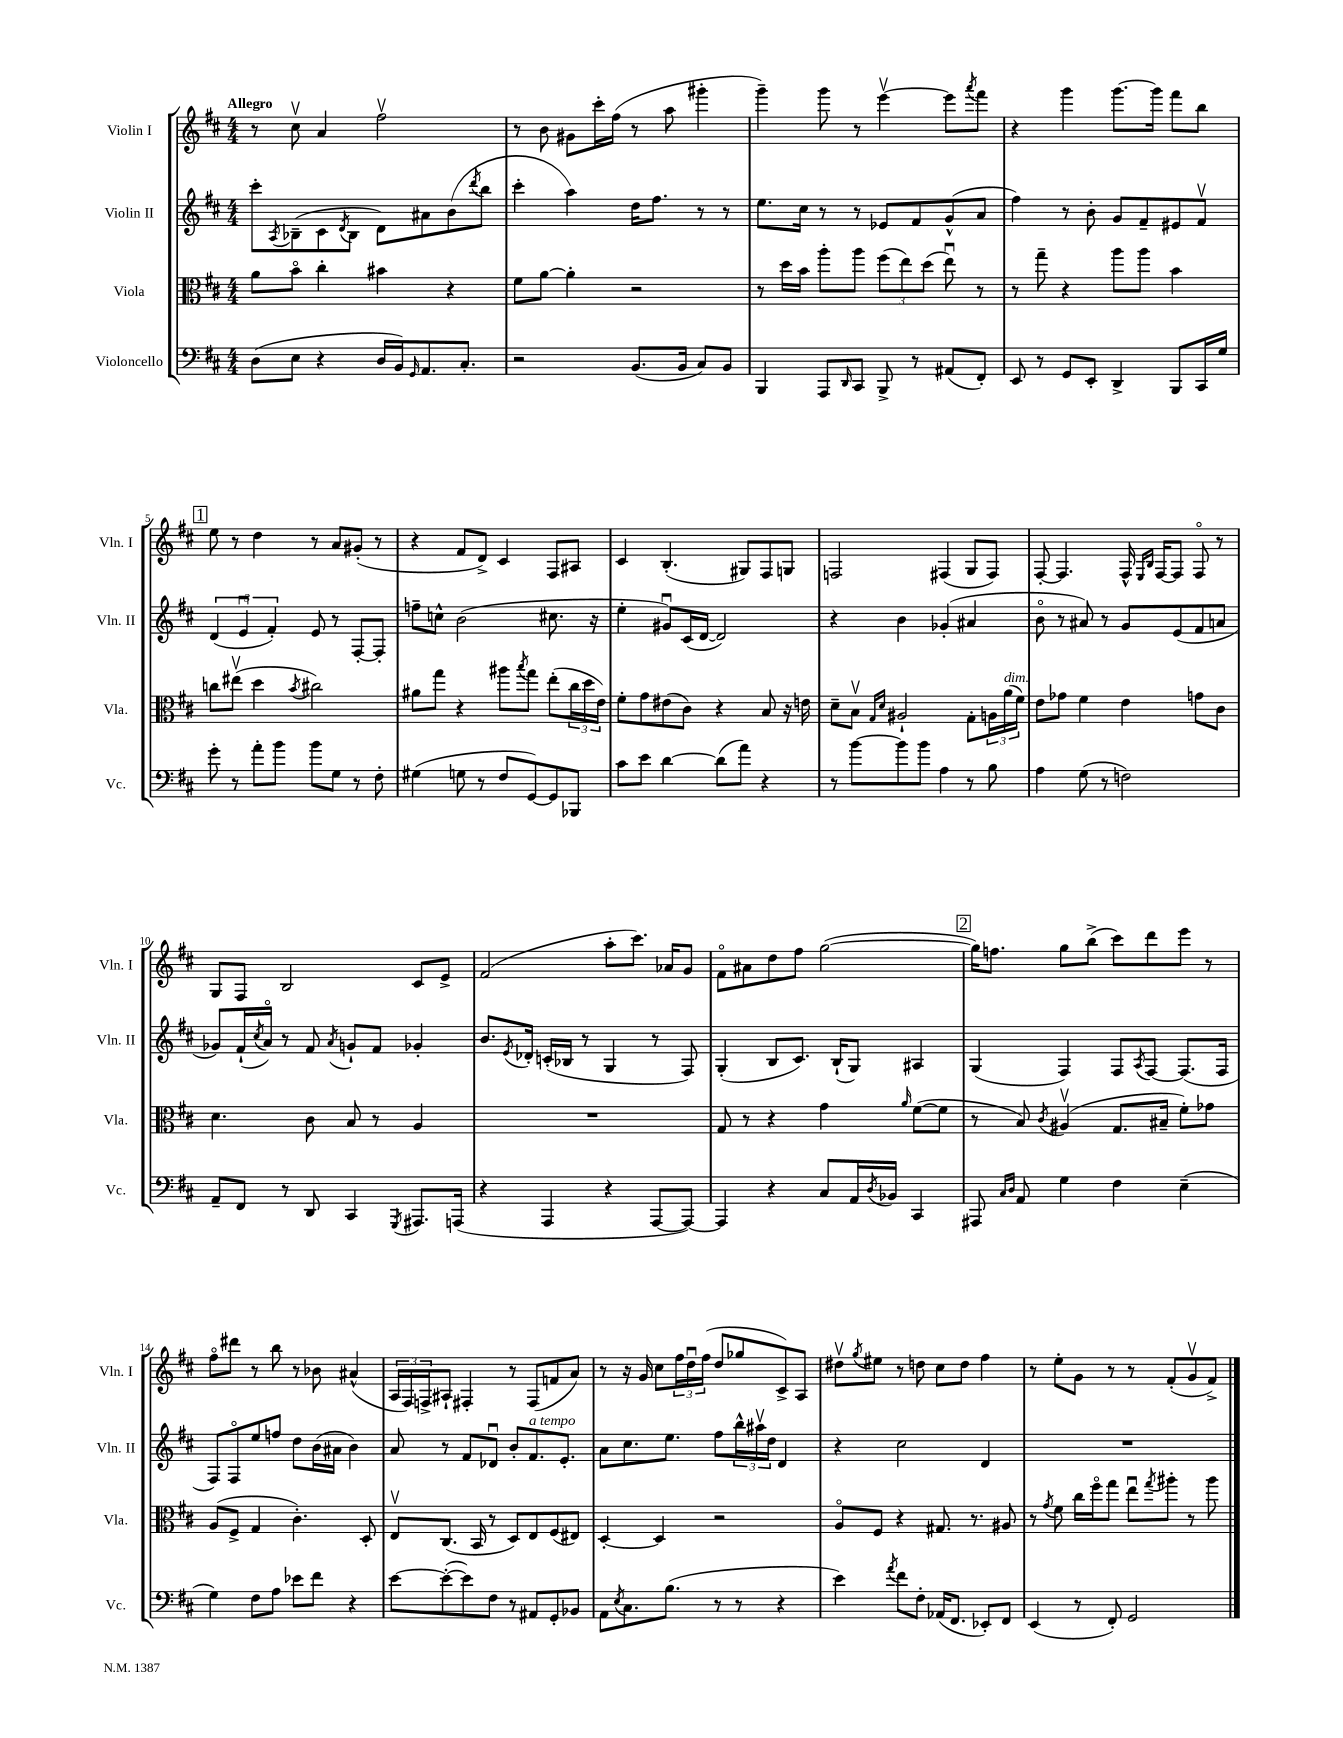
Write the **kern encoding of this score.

**kern	**kern	**kern	**kern
*part4	*part3	*part2	*part1
*staff4	*staff3	*staff2	*staff1
*I"Violoncello	*I"Viola	*I"Violin II	*I"Violin I
*I'Vc.	*I'Vla.	*I'Vln. II	*I'Vln. I
*clefF4	*clefC3	*clefG2	*clefG2
*k[f#c#]	*k[f#c#]	*k[f#c#]	*k[f#c#]
*M4/4	*M4/4	*M4/4	*M4/4
=1	=1	=1	=1
!	!	!	!LO:TX:a:B:t=Allegro
(8D\L	8a\L	8ccc#'\L	8r
.	.	8qA/	.
8E\J	8b\J	(8B-X~\	8cc#v\
4r	4cc#'\	8c#\	4a/
.	.	8qd/	.
.	.	8B-\J	.
16D/LL	4b#X\	8d\L)	2ff#v\
16BB/J)	.	.	.
16qqGG/	.	.	.
8.AA/	.	8a#X\	.
.	4r	(8b\	.
8.C#'/J	.	.	.
.	.	8qddd/	.
.	.	8bb\J	.
=2	=2	=2	=2
2r	8f#\L	4ccc#'\	8r
.	[8a\J	.	8b\
.	4a'\]	4aa\)	8g#X\L
.	.	.	16ccc#'\L
.	.	.	(16ff#\JJ
(8.BB/L	2r	16dd\KL	8r
.	.	8.ff#\J	.
.	.	.	8aa\
16BB/Jk	.	.	.
8C#/L)	.	8r	4ggg#X'\
8BB/J	.	8r	.
=3	=3	=3	=3
4BBB/	8r	8.ee\L	4ggg~\)
.	16dd\LL	.	.
.	16b\JJ	16cc#\Jk	.
8AAA/L	8aa'\L	8r	8ggg\
16qqDD/	.	.	.
8CC#/J	8aa\J	8r	8r
8BBB^/	(12ff#\L	8e-X/L	[4eeev\
.	12ee\)	.	.
8r	.	8f#/	.
.	(12dd\J	.	.
(8AA#X/L	8eeu\)	(8g^^/	8eee\L]
.	.	.	8qaaa/
8FF#'/J)	8r	8a/J	8fff#\J
=4	=4	=4	=4
8EE/	8r	4ff#\)	4r
8r	8gg~\	.	.
8GG/L	4r	8r	4ggg\
8EE'/J	.	8b'\	.
4DD^/	8aa\L	8g/L	[8.ggg\L
.	8aa\J	8f#~/	.
.	.	.	16ggg\Jk]
8BBB/L	4b\	8e#X/	8fff#\L
16CC#/L	.	8f#v/J	8bb\J
16G/JJ	.	.	.
!!LO:LB:g=z
!!LO:REH:place=s1:t=1
=5	=5	=5	=5
8g'\	8ccn\L	(6d/	8ee\
8r	(8ee#Xv\J	.	8r
.	.	6eu/	.
8a'\L	4dd\	.	4dd\
.	.	6f#'/)	.
8b\J	.	.	.
.	8qb/	.	.
8b\L	2cc#X\)	8e/	8r
8G\J	.	8r	8a/L
8r	.	[8F#'/L	(8g#X'/J
8F#'\	.	8F#'/J]	8r
=6	=6	=6	=6
(4G#X\	8a#X\L	8ffn~\L	4r
.	8gg\J	8ccn^^\J	.
8Gn\	4r	(2b\	8f#/L
8r	.	.	8d^/J)
8F#/L	8aa#X\L	.	4c#/
.	8qbb/	.	.
[8GG/)	8gg\J	.	.
8GG/]	(8ee'\L	8.cc#X\	8F#/L
8BBB-X/J	24cc#\L	.	8A#X/J
.	24dd\	.	.
.	.	16r	.
.	24e\JJ)	.	.
=7	=7	=7	=7
8c#\L	8f#'\L	4ee'\	4c#/
8e\J	8g\	.	.
[4d\	(8e#X\	8g#Xu/L)	(4.B'/
.	8c#\J)	(16c#/L	.
.	.	[16d/JJ	.
(8d\L]	4r	2d/])	.
8a\J)	.	.	8G#X/L)
4r	8B/	.	8F#/
.	16r	.	8Gn/J
.	16en\	.	.
=8	=8	=8	=8
8r	8d~\L	4r	2Fn/
[8b\L	8Bv\J	.	.
.	16qqG/LL	.	.
.	16qqd/JJ	.	.
8b\]	2A#X`/	4b\	.
8b\J	.	.	.
4A\	.	(4g-X'/	(4F#X/
8r	8G'\L	4a#X/	8G/L
8B\	24An\L	.	8F#/J)
!	!LO:TX:a:i:t=dim.	!	!
.	(24a\	.	.
.	24f#\JJ)	.	.
=9	=9	=9	=9
4A\	8e\L	8b\	[8F#'/
.	8g-X\J	8r	4.F#/]
(8G\	4f#\	8a#X/)	.
8r	.	8r	.
2Fn\)	4e\	8g/L	16F#^^/
.	.	.	16qqE/LL
.	.	.	16qqB/JJ
.	.	.	[16F#/KL
.	.	(8e/	8F#/J]
.	8gn\L	8f#/	8F#/
.	8c#\J	8an/J	8r
!!LO:LB:g=z
=10	=10	=10	=10
8AA~/L	4.d\	8g-X/L)	8G/L
8FF#/J	.	(16f#`/L	8F#/J
.	.	8qcc#/	.
.	.	16a/JJ)	.
8r	.	8r	2B/
8DD/	8c#\	8f#/	.
.	.	8qa/	.
4CC#/	8B/	8gn`/L	.
.	8r	8f#/J	.
8qGGG/	.	.	.
8.AAA#X/L	4A/	4g-X'/	8c#/L
.	.	.	8e^/J
(16AAAn/Jk	.	.	.
=11	=11	=11	=11
4r	1r	8.b/L	(2f#/
.	.	8qe/	.
.	.	16d-X'/Jk	.
4AAA/	.	(16cn'/LL	.
.	.	16B-X/JJ	.
.	.	8r	.
4r	.	4G/	8aa'\L
.	.	.	8.ccc#\J)
[8AAA/L	.	8r	.
.	.	.	16a-X/KL
8AAA/J_)	.	8F#/)	8g/J
=12	=12	=12	=12
4AAA/]	8G/	(4G'/	8f#\L
.	8r	.	8a#X\
4r	4r	8B/L	8dd\
.	.	8.c#/J)	8ff#\J
8C#/L	4g\	.	([2gg\
.	.	(16B`/KL	.
16AA/L	.	8G/J)	.
8qD/	.	.	.
16BB-X/JJ	.	.	.
.	16qqa/	.	.
4CC#/	([8f#\L	4A#X/	.
.	8f#\J]	.	.
!!LO:REH:place=s1:t=2
=13	=13	=13	=13
8AAA#X/	8r	(4G/	16gg\KL])
.	.	.	8.ffn\J
16qqC#/LL	.	.	.
16qqD/JJ	.	.	.
8AA/	8B/)	.	.
.	8qc#/	.	.
4G\	(4A#Xv/	4F#/)	8gg\L
.	.	.	(8bb^\J
4F#\	8.G/L	8F#/L	8ccc#\L)
.	.	8qA/	.
.	.	[8F#/J	8ddd\
.	16B#X~/Jk	.	.
(4E~\	8f#'\L)	(8.F#/L]	8eee\J
.	8g-X\J	.	8r
.	.	16F#/Jk	.
!!LO:LB:g=z
=14	=14	=14	=14
4G\)	(8A/L	8F#/L)	8ff#\L
.	8F#^/J	8F#/	8ddd#X\J
8F#\L	4G/	8ee/	8r
8A\J	.	8ffn/J	8bb\
8e-X\L	4.c#'\)	8dd\L	8r
8f#\J	.	(16b\L	8b-X\
.	.	16a#X\JJ	.
4r	.	4b\)	(4a#X^^/
.	8D'/	.	.
=15	=15	=15	=15
[8e\L	8Ev/L	8a/	24A/LL
.	.	.	24F#/)
.	.	.	24Fn^/J
(8e'\_	(8.C#/J	8r	8A#X`/J
8e\])	.	8f#/L	4F#X'/
.	16BB/	.	.
8F#\J	8r	8d-Xu/J	.
8r	8D/L)	8b'/L	8r
!	!	!LO:TX:a:i:t=a tempo	!
8AA#X/L	8E/	8.f#/	(8F#/L
8GG'/	(8F#/	.	8fn/
.	.	8.e'/J	.
8BB-X/J	8E#X/J)	.	8a/J)
=16	=16	=16	=16
8AA\L	[4D'/	8a\L	8r
8qE/	.	.	.
8.C#\	.	8.cc#\	16r
.	.	.	16g/
.	4D/]	.	8cc#\L
(8.B\J	.	8.ee\J	.
.	.	.	24ff#\L
.	.	.	24ddu\
.	.	.	(24ff#\JJ
8r	2r	8ff#\L	8dd/L
8r	.	24bb^^\L	8gg-X/
.	.	24aa#Xv\	.
.	.	24dd\JJ	.
4r	.	4d/	8c#^/)
.	.	.	8A/J
=17	=17	=17	=17
4e\)	8A/L	4r	8dd#Xv\L
.	.	.	8qgg/
.	8F#/J	.	8ee#X\J
8qa/	.	.	.
8f#\L	4r	2cc#\	8r
8F#'\J	.	.	8ddn\
(16AA-X/KL	8.G#X/	.	8cc#\L
8.FF#/J	.	.	.
.	.	.	8dd\J
.	8.r	.	.
8EE-X'/L)	.	4d/	4ff#\
8FF#/J	8A#X/	.	.
=18	=18	=18	=18
(4EE/	8r	1r	8r
.	8qg/	.	.
.	8f#\	.	8ee'\L
8r	16cc#\LL	.	8g\J
.	16ff#\J	.	.
8FF#'/)	8gg\J	.	8r
2GG/	8eeu\L	.	8r
.	8qgg/	.	.
.	8aa#X'\J	.	(8f#'/L
.	8r	.	8gv/
.	8aa#\	.	8f#^/J)
==	==	==	==
*-	*-	*-	*-
